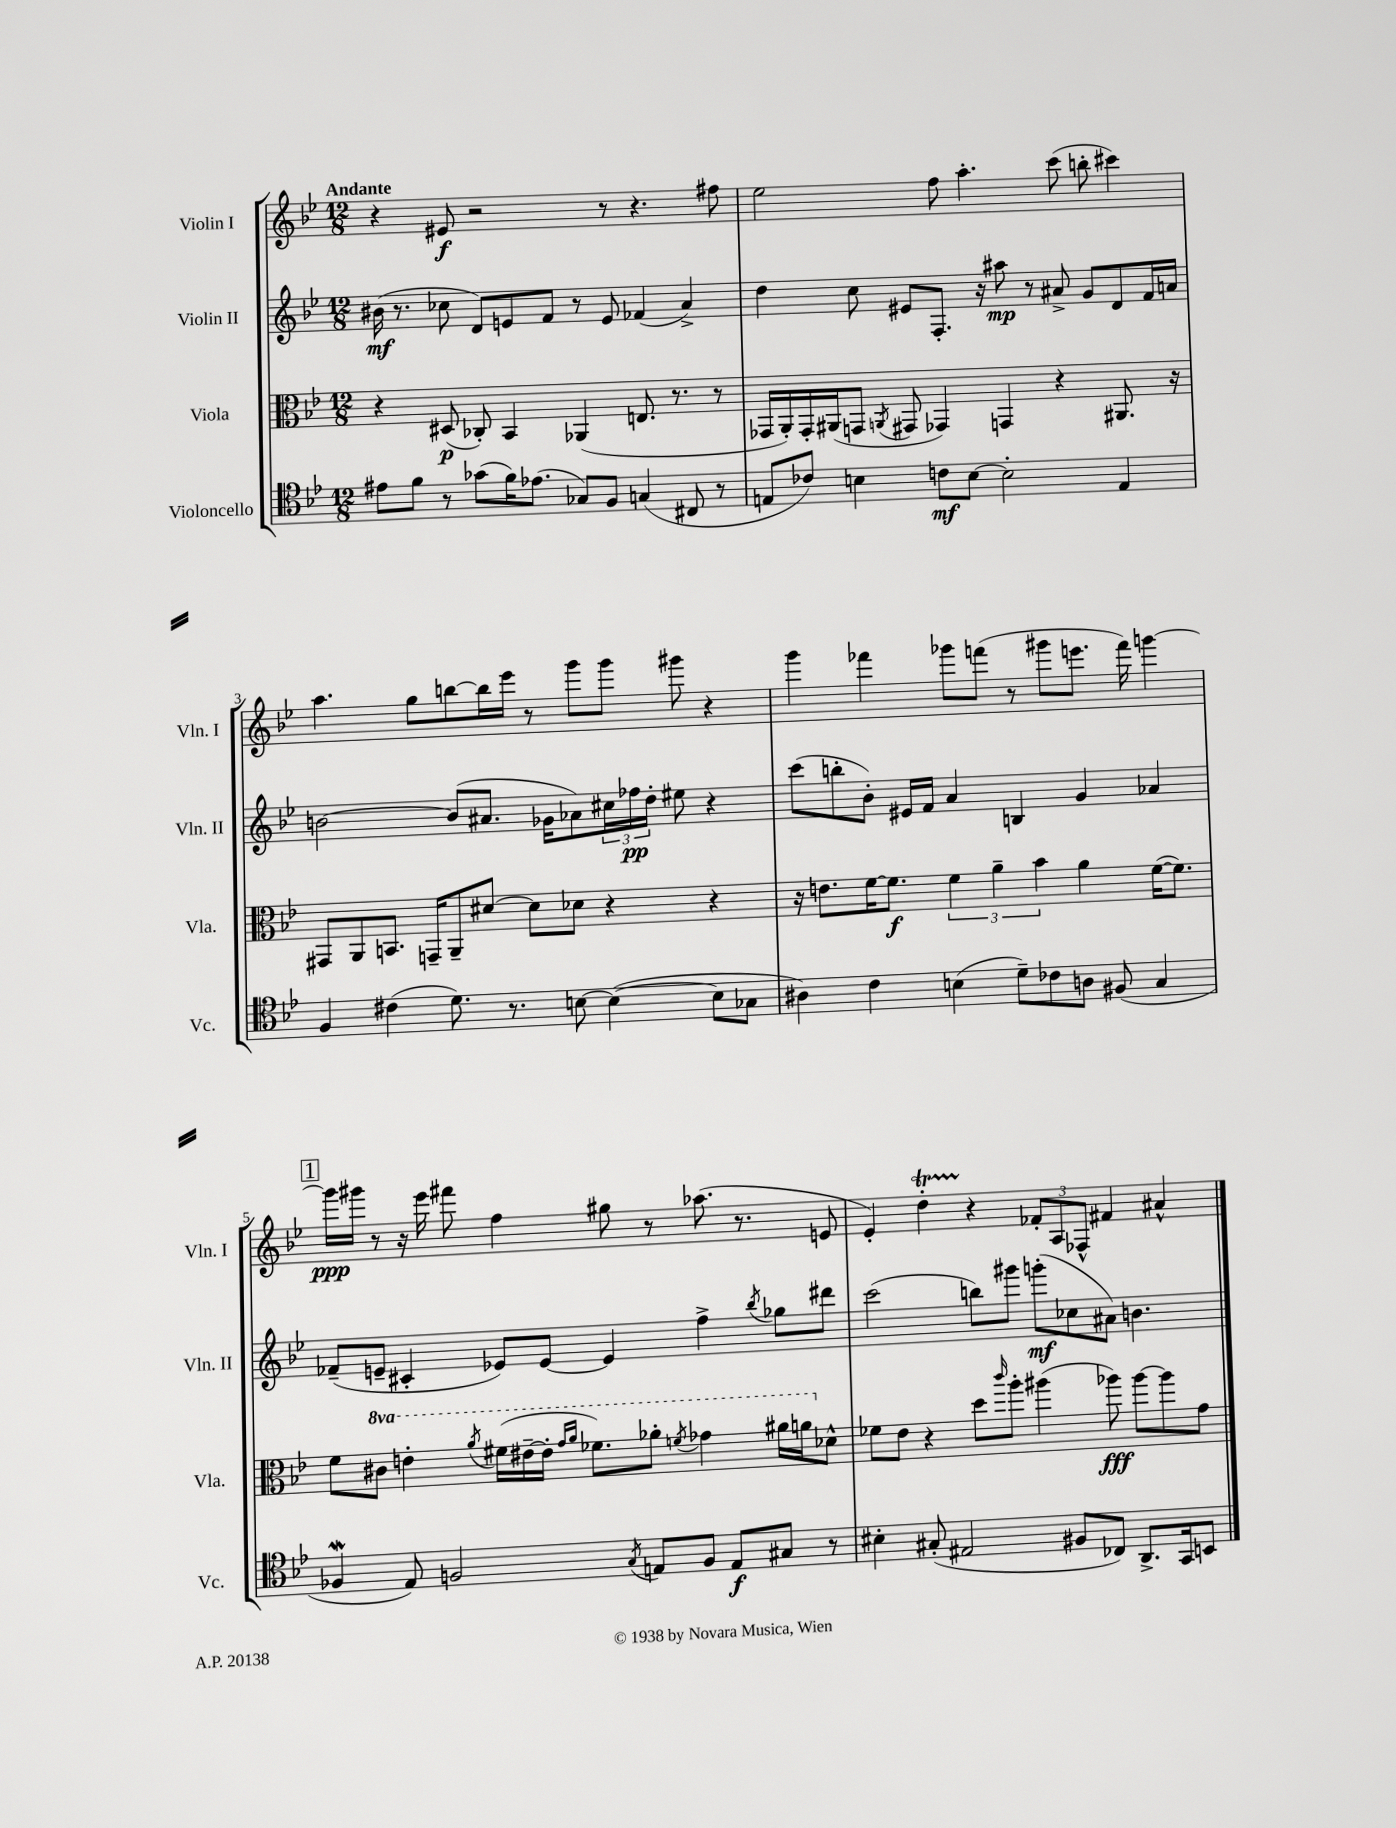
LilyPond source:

<<
\new StaffGroup <<
\new Staff = "s0" \with { instrumentName = "Violin I" shortInstrumentName = "Vln. I" } {
    \clef treble \key bes \major \numericTimeSignature \time 12/8 \tempo "Andante"
    r4 eis'8\f r2 r8 r4. fis''8 |
    ees''2 f''8 a''4.-. c'''8( b''8-. cis'''4) |
    a''4. g''8 b''8~ b''16 ees'''16 r8 g'''8 g'''8 gis'''8 r4 |
    g'''4 fes'''4 ges'''8 f'''8( r8 gis'''8 e'''8. f'''16) g'''4~ |
    \mark \markup { \box "1" } g'''16\ppp gis'''16 r8 r16 ees'''16 fis'''8 f''4 gis''8 r8 aes''8.( r8. e'8 |
    ees'4-.) d''4-.\startTrillSpan r4\stopTrillSpan \tuplet 3/2 { fes'8-. a8 fes8-^ } fis'4 ais'4-^ \bar "|." |
}
\new Staff = "s1" \with { instrumentName = "Violin II" shortInstrumentName = "Vln. II" } {
    \clef treble \key bes \major \numericTimeSignature \time 12/8
    bis'16\mf( r8. ces''8 d'8) e'8 f'8 r8 e'8 fes'4( a'4->) |
    d''4 c''8 eis'8 f8.-. r16 ais''8\mp r8 ais'8-> g'8 d'8 f'16 a'16 |
    b'2~ b'8( ais'8. ges'16 aes'8) \tuplet 3/2 { cis''16 fes''16\pp d''16-. } eis''8 r4 |
    c'''8( b''8-. bes'8-.) eis'16 f'16 a'4 b4 g'4 aes'4 |
    \mark \markup { \box "1" } fes'8--( e'8-- cis'4-. ees'8) ees'8~ ees'4 f''4-> \acciaccatura { bes''8 } ges''8 dis'''8 |
    c'''2( b''8) gis'''8 g'''8-.\mf( ces''8 ais'8) b'4. \bar "|." |
}
\new Staff = "s2" \with { instrumentName = "Viola" shortInstrumentName = "Vla." } {
    \clef alto \key bes \major \numericTimeSignature \time 12/8 \set Staff.ottavationMarkups = #ottavation-simple-ordinals
    r4 dis8\p( ces8-.) bes,4 aes,4( e8. r8. r8 |
    ges,16 a,16-.) ges,16-. ais,16( g,8 \acciaccatura { a,8 } gis,8 ges,4) g,4 r4 ais,8. r16 |
    gis,8 a,8 b,8. g,16-- a,8-- dis'8~ dis'8 des'8 r4 r4 |
    r16 e'8. f'16~ f'8.\f \tuplet 3/2 { f'4 a'4-- bes'4 } a'4 f'16~( f'8.) |
    \mark \markup { \box "1" } f'8 \ottava #1 cis''8 e''4-. \acciaccatura { a''8 } fis''16( eis''16~-- eis''16-. \grace { g''16 a''16 } fes''8.) aes''8-. \acciaccatura { f''8 } ges''4 ais''16 a''16 \ottava #0 des'8-^ |
    fes'8 ees'8 r4 d''8 \grace { c'''16 } a''8-. ais''4( aes''8\fff) aes''8~ aes''8 g'8 \bar "|." |
}
\new Staff = "s3" \with { instrumentName = "Violoncello" shortInstrumentName = "Vc." } {
    \clef tenor \key bes \major \numericTimeSignature \time 12/8
    eis'8 f'8 r8 ges'8( f'16) ees'8.( ges8) f8 g4( cis8 r8 |
    e8 ces'8) b4 c'8\mf b8~ b2-. e4 |
    f4 cis'4( d'8.) r8. b8~ b4~( b8 ges8 |
    ais4) c'4 b4( d'8--) ces'8 a8 fis8( g4 |
    \mark \markup { \box "1" } fes4\mordent ees8) f2 \acciaccatura { g8 } e8 f8 e8\f gis8 r8 |
    bis4-. gis8-.( eis2 fis8 ces8) a,8.-> g,16 b,8 \bar "|." |
}
>>
>>
